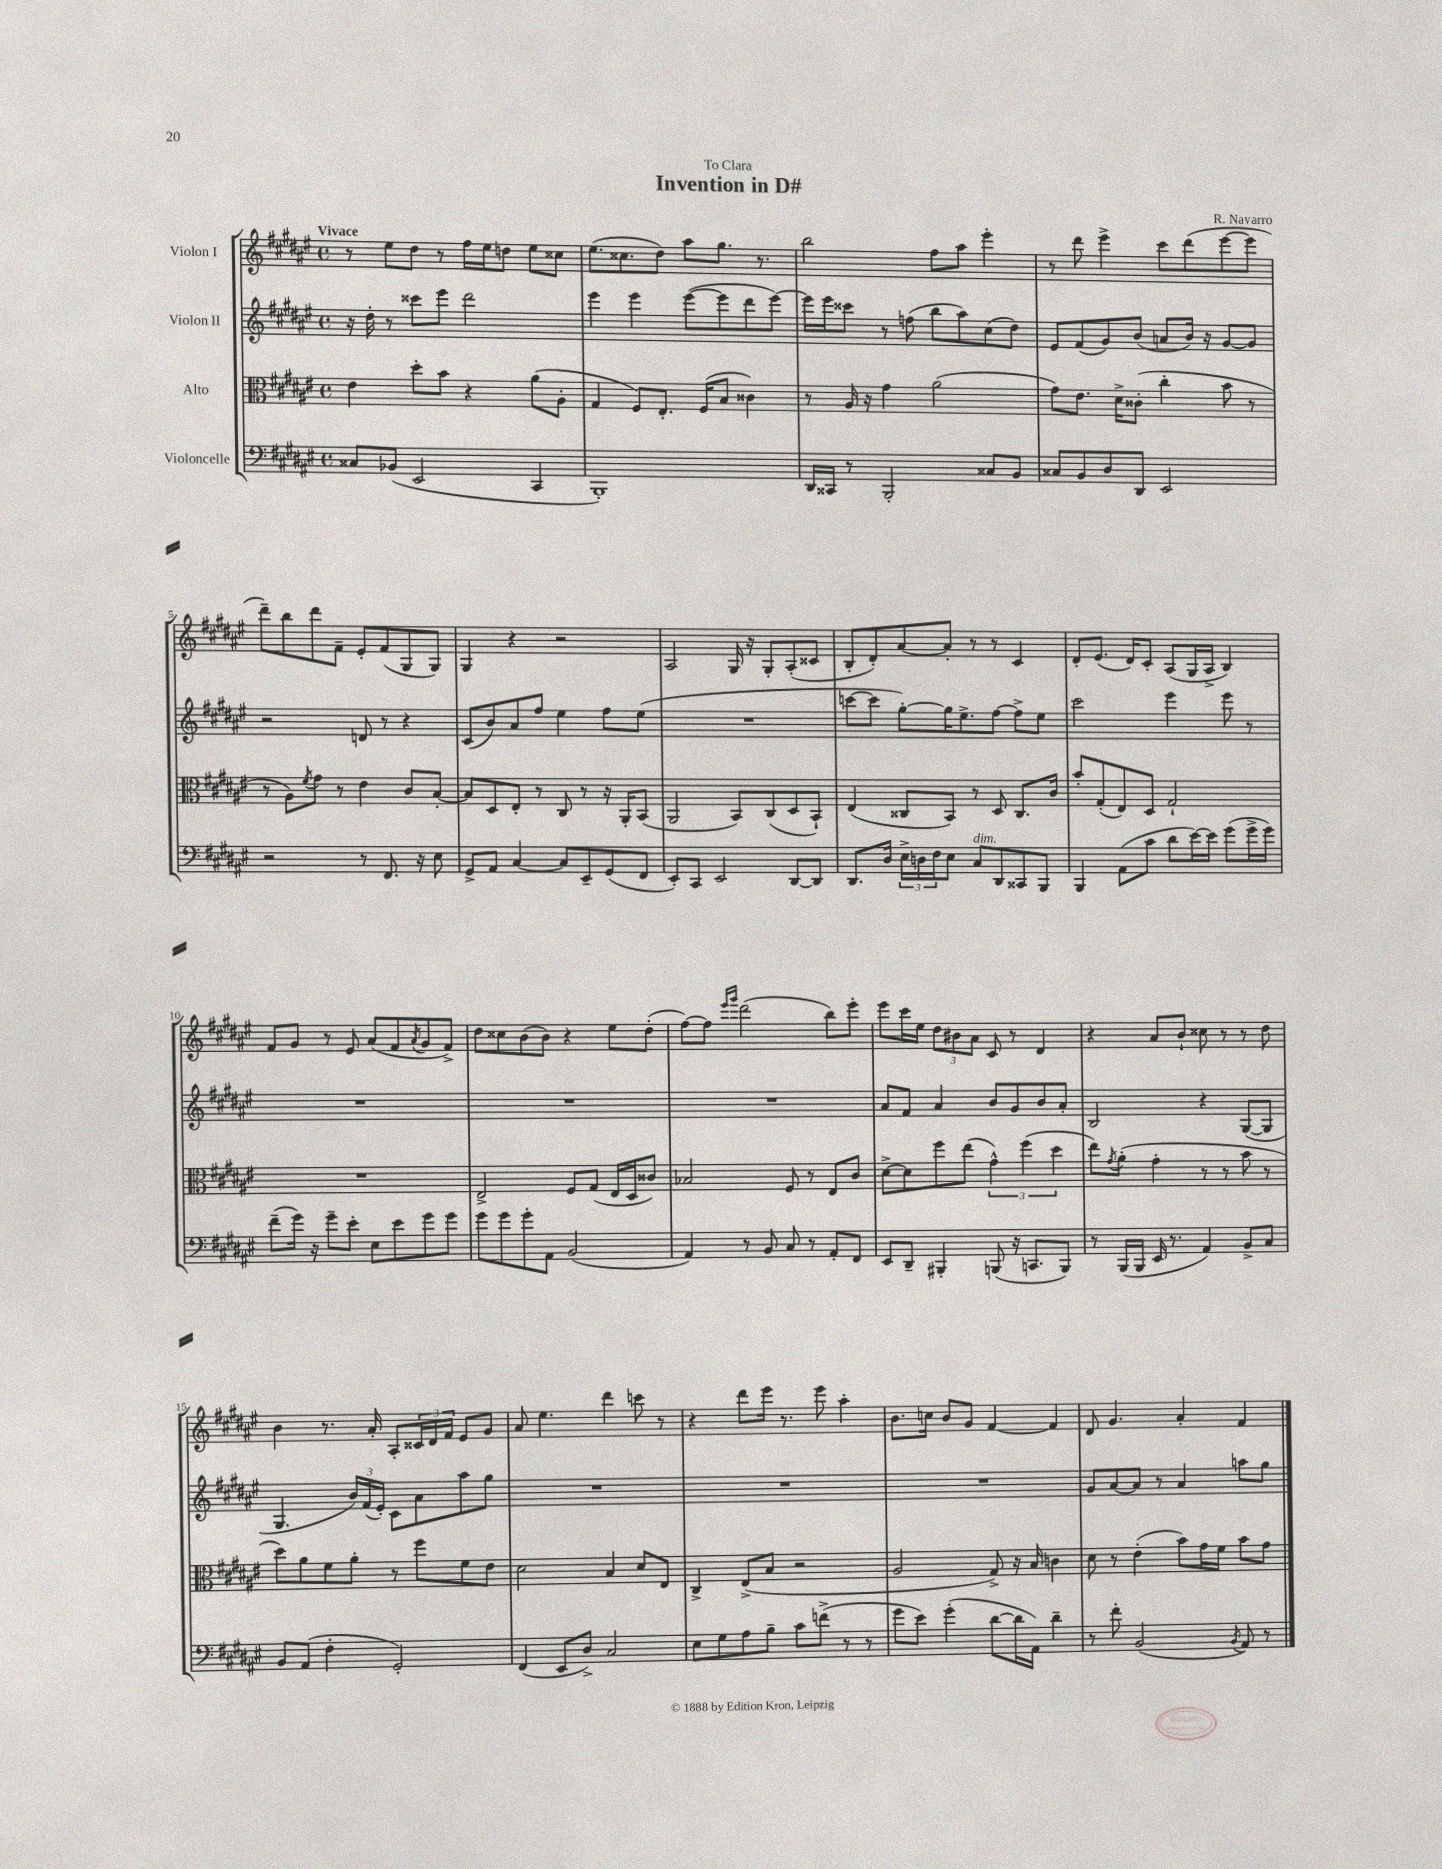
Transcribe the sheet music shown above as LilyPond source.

\header { title = "Invention in D#" composer = "R. Navarro" dedication = "To Clara" }
<<
\new StaffGroup <<
\new Staff = "s0" \with { instrumentName = "Violon I" } {
    \clef treble \key fis \major \defaultTimeSignature \time 4/4 \tempo "Vivace"
    r8 eis''8 dis''8 r8 fis''16 eis''16 d''8 eis''8 cisis''8 |
    eis''8.( cisis''8. dis''8) ais''8 gis''8. r8. |
    b''2 fis''8 ais''8 eis'''4-. |
    r8 dis'''8 eis'''4-> cis'''8 dis'''8( eis'''8~ eis'''8 |
    dis'''8--) b''8 dis'''8 fis'8-- eis'8-. fis'8( gis8 gis8) |
    gis4 r4 r2 |
    ais2 gis16 r16 gis8-. ais8-.( cisis'8 |
    b8-. dis'8-.) ais'8~ ais'8-. r8 r8 cis'4 |
    dis'8-. eis'8.( dis'16) cis'8-. ais8( gis16 ais16-> b4) |
    fis'8 gis'8 r8 eis'8 ais'8( fis'8 \acciaccatura { ais'8 } gis'8 fis'8->) |
    dis''8 cisis''8 b'8( b'8) r4 eis''8 dis''8-.( |
    fis''8~) fis''8 \grace { eis'''16 gis'''16 } dis'''2( b''8) eis'''8-. |
    eis'''8 cis'''16 eis''16 \tuplet 3/2 { dis''8 bis'8 ais'8 } cis'8 r8 dis'4 |
    r4 ais'8 b'8-! cisis''8 r8 r8 dis''8 |
    b'4 r8. ais'16-. ais8-. \tuplet 3/2 { cisis'16 dis'16 fis'16 } eis'8 gis'8 |
    ais'8 eis''4. dis'''4 c'''8 r8 |
    r4 dis'''8 eis'''16 r8. eis'''8 ais''4-. |
    b'8. c''16 b'8 gis'8 fis'4~ fis'4 |
    dis'8 gis'4. ais'4-. fis'4 \bar "|." |
}
\new Staff = "s1" \with { instrumentName = "Violon II" } {
    \clef treble \key fis \major \defaultTimeSignature \time 4/4
    r16 dis''16-. r8 cisis'''8 eis'''8 dis'''2 |
    eis'''4 eis'''4 eis'''8~( eis'''8 dis'''8 eis'''8~) |
    eis'''16 eis'''16 cisis'''8 r8 f''8( b''8 ais''8) cis''8( dis''8) |
    eis'8 fis'8( gis'8) b'8( a'8 b'16) r16 gis'8~ gis'8 |
    r2 d'8 r8 r4 |
    cis'8( b'8) ais'8 fis''8 eis''4 fis''8 eis''8( |
    R1 |
    c'''8~ c'''8 gis''8~-.) gis''16 eis''8.-> fis''8~ fis''8-> eis''8 |
    cis'''2 eis'''4 eis'''8 r8 |
    R1 |
    R1 |
    R1 |
    ais'8 fis'8 ais'4 b'8 gis'8 b'8 ais'8-. |
    b2 r4 gis8~( gis8 |
    gis4. \tuplet 3/2 { b'16) fis'16( eis'16-.) } cis'8 ais'8 ais''8 gis''8 |
    R1 |
    R1 |
    R1 |
    gis'8 ais'8~ ais'8 r8 ais'4 a''8 gis''8 \bar "|." |
}
\new Staff = "s2" \with { instrumentName = "Alto" } {
    \clef alto \key fis \major \defaultTimeSignature \time 4/4
    eis'4 dis''8-. b'8 r4 ais'8( ais8-. |
    gis4 fis8) eis8.-. fis16( b8 cisis'4) |
    r8 ais16 r16 gis'4 ais'2( |
    gis'8) eis'8. dis'16-> cisis'8-.( cis''4-. b'8 r8 |
    r8 ais8) \acciaccatura { fis'8 } gis'8 r8 eis'4 cis'8 b8~-. |
    b8 dis8 eis8-. r8 cis8 r8 r16 ais,16-. b,8( |
    ais,2 b,8) cis8( dis8 b,8-!) |
    eis4( cisis8 b,8) r8 dis8 cisis8. cis'16 |
    b'8-. gis8-.( eis8) dis8 gis2-! |
    R1 |
    eis2-> fis8 gis8( eis16 dis16 cisis'8) |
    bes2 fis8 r8 eis8 cis'8 |
    dis'8~-> dis'8 fis''8 eis''8( \tuplet 3/2 { gis'4-^) fis''4( dis''4 } |
    eis''8) \acciaccatura { gis'8 } ais'8-.( gis'4-. r8 r8 b'8 r8 |
    dis''8) ais'8 fis'8 ais'8-. r8 fis''8 fis'8 eis'8 |
    dis'2 b4 dis'8 eis8 |
    cis4-> eis8->( b8 r2 |
    ais2 gis8->) r16 b16 c'4 |
    dis'8 r8 eis'4-.( b'8) gis'16 fis'16 b'8 gis'8 \bar "|." |
}
\new Staff = "s3" \with { instrumentName = "Violoncelle" } {
    \clef bass \key fis \major \defaultTimeSignature \time 4/4
    cisis8 bes,8( eis,2 cis,4 |
    b,,1-.) |
    dis,16 cisis,16 r8 b,,2-. cisis8 b,8 |
    cisis8 b,8 dis8 dis,8 eis,2 |
    r2 r8 fis,8. r16 eis8 |
    gis,8-> ais,8 cis4~ cis8 eis,8-- gis,8( fis,8 |
    eis,8-.) cis,8 eis,2 dis,8~ dis,8 |
    dis,8. dis16 \tuplet 3/2 { eis16-> d16 fis16 } eis8 cis8^\markup { \italic "dim." } dis,8 cisis,8 b,,8 |
    b,,4 ais,8( cis'8 dis'8 eis'16~) eis'16 gis'8( gis'16-> gis'16) |
    fis'8--( gis'16) r16 gis'8-- eis'8-. eis8 eis'8 gis'8 gis'8 |
    gis'8 gis'8 gis'8-. ais,8 b,2( |
    ais,4) r8 b,8 cis8 r8 ais,8-. fis,8 |
    eis,8 dis,8-- bis,,4-. b,,8( r16 c,8. b,,8) |
    r8 b,,16( b,,16 eis,16 r8. ais,4) b,8-> cis8 |
    b,8 ais,8( fis4-. gis,2-.) |
    fis,4( eis,8 dis8->) cis2 |
    eis8 gis8 ais8 b8-- cis'8 f'8->( r8 r8 |
    gis'8 eis'8) gis'4-.( dis'8~ dis'16 ais,16) dis'4-- |
    r8 fis'8-. b,2( \acciaccatura { b,8 } ais,8) r8 \bar "|." |
}
>>
>>
